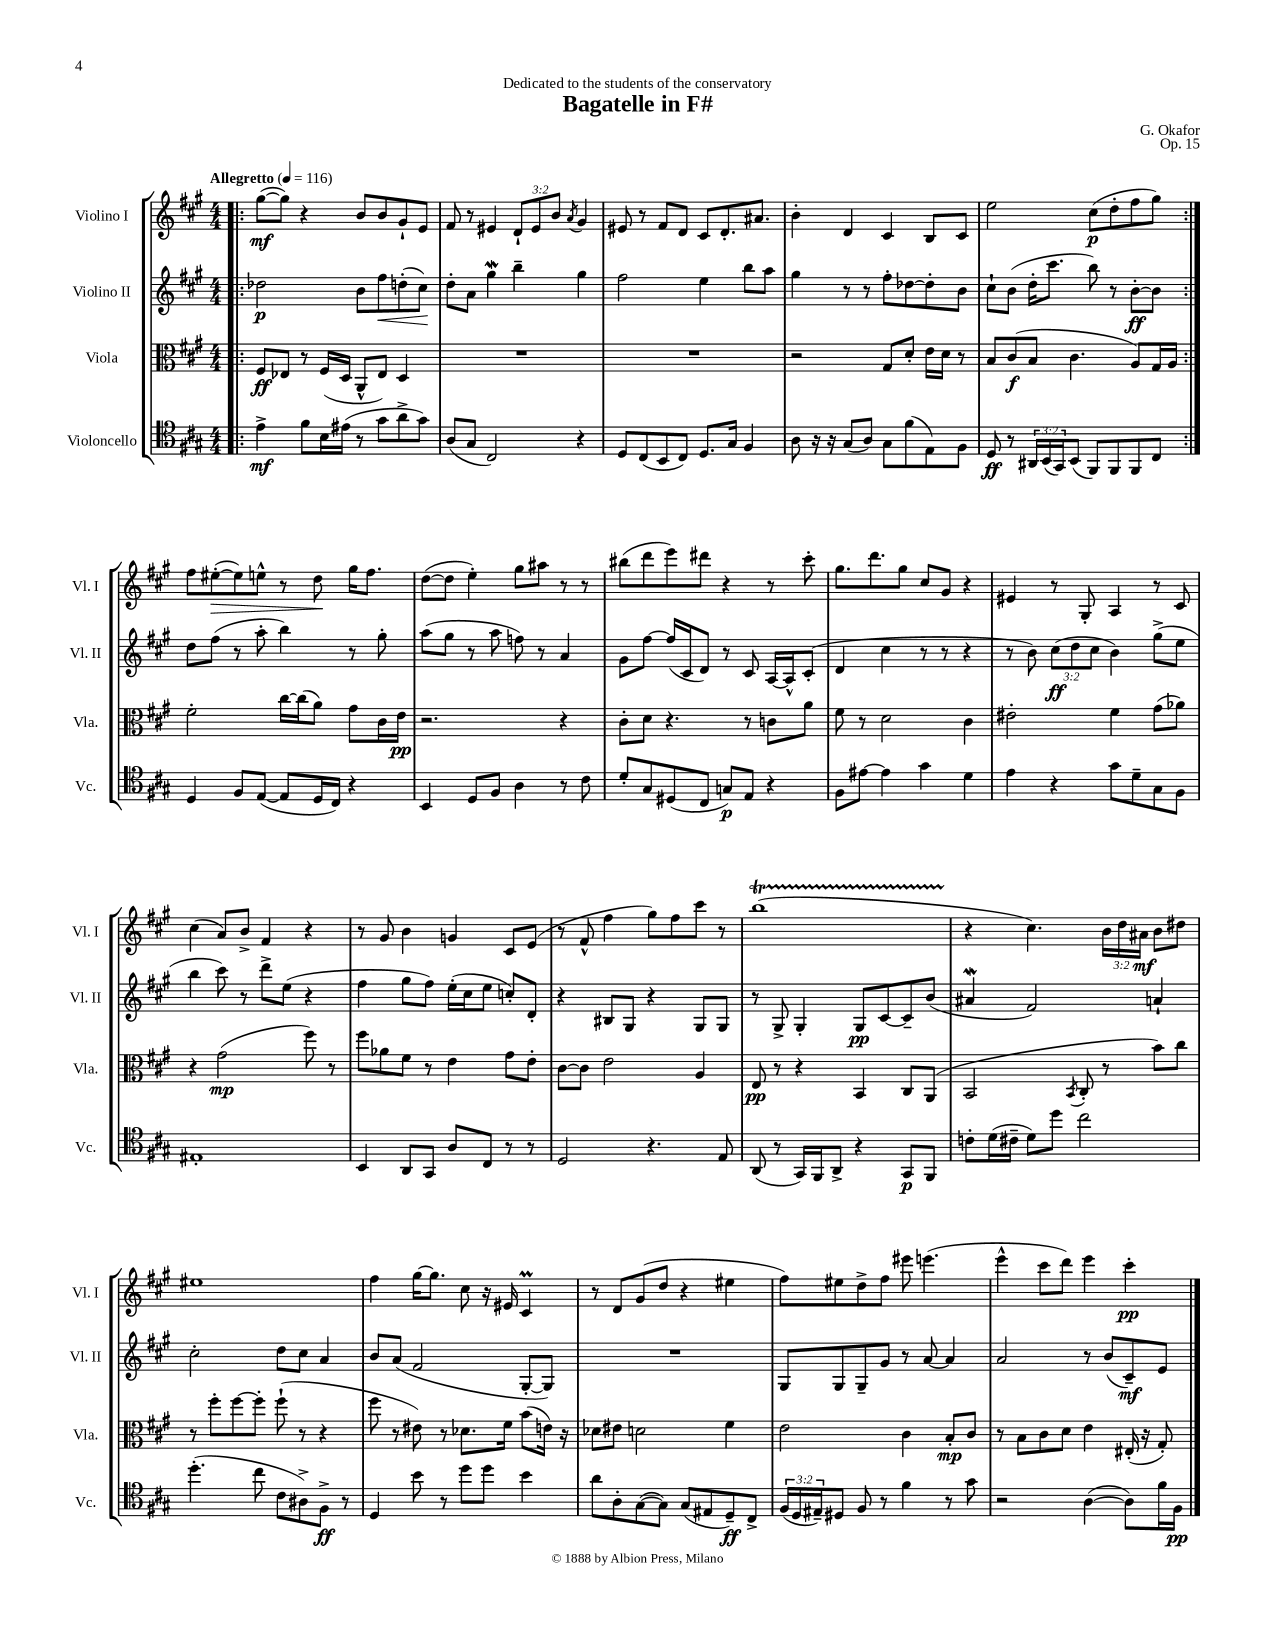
\header { title = "Bagatelle in F#" composer = "G. Okafor" dedication = "Dedicated to the students of the conservatory" opus = "Op. 15" }
<<
\new StaffGroup <<
\new Staff = "s0" \with { instrumentName = "Violino I" shortInstrumentName = "Vl. I" } {
    \clef treble \key a \major \numericTimeSignature \time 4/4 \override Staff.TupletNumber.text = #tuplet-number::calc-fraction-text \tempo "Allegretto" 4 = 116
    \repeat volta 2 { \bar ".|:" gis''8~\mf( gis''8) r4 b'8 b'8 gis'8-! e'8 |
    fis'8 r8 eis'4 \tuplet 3/2 { d'8-! eis'8 b'8 } \acciaccatura { a'8 } gis'4 |
    eis'8 r8 fis'8 d'8 cis'8 d'8.-. ais'8. |
    b'4-. d'4 cis'4 b8 cis'8 |
    e''2 cis''8\p( d''8-. fis''8 gis''8) | }
    fis''8 eis''8~-.\>( eis''8) e''8-^ r8 d''8\! gis''16 fis''8. |
    d''8~( d''8 e''4-.) gis''8 ais''8 r8 r8 |
    bis''8( d'''8 e'''8) dis'''8 r4 r8 cis'''8-. |
    gis''8. d'''8. gis''8 cis''8 gis'8 r4 |
    eis'4 r8 gis8-. a4 r8 cis'8 |
    cis''4( a'8) b'8-> fis'4 r4 |
    r8 gis'8 b'4 g'4 cis'8 e'8( |
    r8 fis'8-^ fis''4 gis''8) fis''8 cis'''8 r8 |
    b''1\startTrillSpan( |
    r4\stopTrillSpan cis''4.) \tuplet 3/2 { b'16 d''16 ais'16\mf } b'8 dis''8 |
    eis''1 |
    fis''4 gis''16~ gis''8. cis''8 r16 eis'16 cis'4\prall |
    r8 d'8 gis'8( d''8 r4 eis''4 |
    fis''8) eis''8 d''8-> fis''8 eis'''8 e'''4.( |
    e'''4-^ cis'''8 d'''8) e'''4 cis'''4-.\pp \bar "|." |
}
\new Staff = "s1" \with { instrumentName = "Violino II" shortInstrumentName = "Vl. II" } {
    \clef treble \key a \major \numericTimeSignature \time 4/4 \override Staff.TupletNumber.text = #tuplet-number::calc-fraction-text
    \repeat volta 2 { \bar ".|:" des''2\p b'8 fis''8\< d''8-.( cis''8\!) |
    d''8-. a'8 gis''4\mordent b''4-- gis''4 |
    fis''2 e''4 b''8 a''8 |
    gis''4 r8 r8 fis''8-. des''8~ des''8-. b'8 |
    cis''8-! b'8( d''16-. cis'''8. b''8) r8 b'8~-.\ff b'8 | }
    d''8 fis''8( r8 a''8-. b''4) r8 gis''8-. |
    a''8( gis''8 r8 a''8 f''8) r8 a'4 |
    gis'8 fis''8~ fis''16( cis'16 d'8) r8 cis'8 a16~ a16-^ cis'8-.( |
    d'4 cis''4 r8 r8 r4 |
    r8 b'8) \tuplet 3/2 { cis''8\ff( d''8 cis''8 } b'4) gis''8->( e''8 |
    b''4 cis'''8) r8 d'''8-> e''8( r4 |
    fis''4 gis''8 fis''8) e''16-.( cis''16 e''8 c''8-.) d'8-. |
    r4 bis8 gis8 r4 gis8 gis8 |
    r8 gis8-> gis4-. gis8\pp cis'8~ cis'8-- b'8( |
    ais'4\mordent fis'2) a'4-! |
    cis''2-. d''8 cis''8 a'4 |
    b'8 a'8( fis'2 gis8~-. gis8) |
    R1 |
    gis8 gis8 gis8-- gis'8 r8 a'8~ a'4 |
    a'2 r8 b'8( cis'8--\mf) e'8 \bar "|." |
}
\new Staff = "s2" \with { instrumentName = "Viola" shortInstrumentName = "Vla." } {
    \clef alto \key a \major \numericTimeSignature \time 4/4
    \repeat volta 2 { \bar ".|:" fis8\ff ees8 r8 fis16( d16 a,8-^ ees8) d4 |
    R1 |
    R1 |
    r2 gis8 d'8-. e'16 d'16 r8 |
    b8 cis'8\f( b8 cis'4. a8) gis16 a16 | }
    fis'2-. cis''16~ cis''16( a'8) gis'8 cis'16 e'16\pp |
    r2. r4 |
    cis'8-. d'8 r4. r8 c'8 a'8 |
    fis'8 r8 d'2 cis'4 |
    eis'2-. fis'4 gis'8( aes'8) |
    r4 gis'2\mp( fis''8) r8 |
    fis''8 aes'8 fis'8 r8 e'4 gis'8 e'8-. |
    cis'8~ cis'8 e'2 a4 |
    e8\pp r8 r4 b,4 cis8 a,8( |
    b,2 \acciaccatura { b,8 } cis8-. r8 b'8) cis''8 |
    r8 fis''8-. fis''8~ fis''8-. fis''8-!( r8 r4 |
    fis''8 r8 eis'8) r8 des'8. fis'16 b'8( e'16) r16 |
    des'8 eis'8 d'2 fis'4 |
    e'2 cis'4 b8-.\mp cis'8 |
    r8 b8 cis'8 d'8 e'4 eis16-.( r16 gis8-.) \bar "|." |
}
\new Staff = "s3" \with { instrumentName = "Violoncello" shortInstrumentName = "Vc." } {
    \clef tenor \key a \major \numericTimeSignature \time 4/4 \override Staff.TupletNumber.text = #tuplet-number::calc-fraction-text
    \repeat volta 2 { \bar ".|:" e'4->\mf fis'8 b16 eis'16( r8 gis'8 a'8-> gis'8) |
    a8( gis8 cis2) r4 |
    d8 cis8( b,8 cis8) d8. gis16 fis4 |
    a8 r16 r16 gis8( a8) gis8 fis'8( e8) fis8 |
    d8\ff r8 \tuplet 3/2 { ais,16 b,16( gis,16) } b,8( fis,8) fis,8 fis,8 cis8 | }
    d4 fis8 e8~( e8 d16 cis16) r4 |
    b,4 d8 fis8 a4 r8 cis'8 |
    d'8-. gis8 dis8( cis8 g8\p) e8 r4 |
    fis8 eis'8~ eis'4 gis'4 d'4 |
    e'4 r4 gis'8 d'8-- gis8 fis8 |
    eis1-. |
    b,4 a,8 gis,8 a8 cis8 r8 r8 |
    d2 r4. e8 |
    a,8( r8 gis,16) fis,16 a,8-> r4 gis,8\p fis,8 |
    c'8-. d'16( cis'16-- d'8) d''8 cis''2 |
    d''4.-.( cis''8 cis'8 ais8->) fis8->\ff r8 |
    d4 b'8 r8 d''8 d''8 b'4 |
    a'8 a8-. gis8~( gis8) gis8( eis8 d8--\ff) cis8-> |
    \tuplet 3/2 { fis16( d16 eis16--) } dis8 fis8 r8 fis'4 r8 gis'8 |
    r2 a4~( a8) fis'16 fis16\pp \bar "|." |
}
>>
>>
\layout { \context { \Score \remove "Bar_number_engraver" } }
